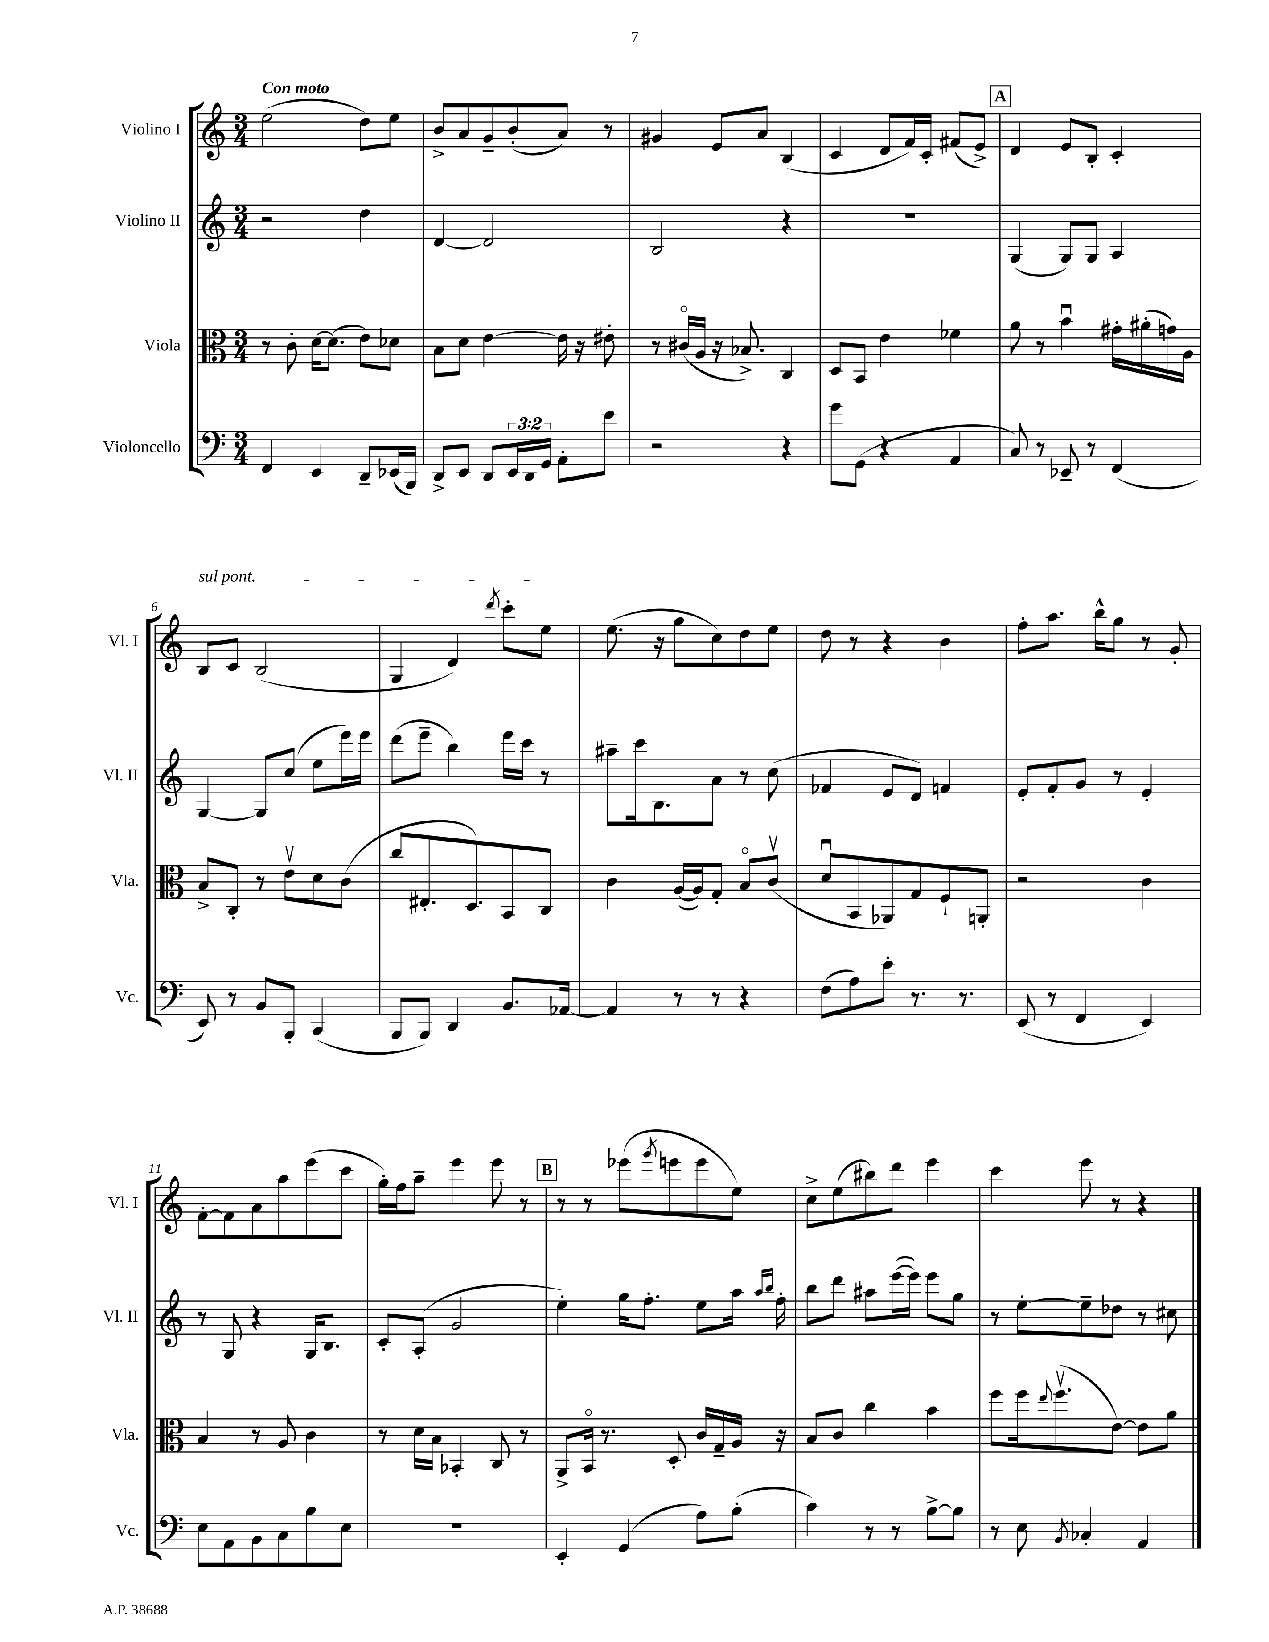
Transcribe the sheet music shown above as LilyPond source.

<<
\new StaffGroup <<
\new Staff = "s0" \with { instrumentName = "Violino I" shortInstrumentName = "Vl. I" } {
    \clef treble \key c \major \numericTimeSignature \time 3/4 \tempo "Con moto"
    e''2( d''8) e''8 |
    b'8-> a'8 g'8-- b'8-.( a'8) r8 |
    gis'4 e'8 a'8 b4( |
    c'4 d'8 f'16) c'16-. fis'8( e'8->) |
    \mark \markup { \box "A" } d'4 e'8 b8-. c'4-. |
    \once \override TextSpanner.bound-details.left.text = \markup { \italic "sul pont." } b8\startTextSpan c'8 b2( |
    g4 d'4) \acciaccatura { d'''8 } c'''8-. e''8\stopTextSpan |
    e''8.( r16 g''8 c''8) d''8 e''8 |
    d''8 r8 r4 b'4 |
    f''8-. a''8. b''16-^ g''8 r8 g'8-. |
    f'8~-. f'8 a'8 a''8 e'''8( c'''8 |
    g''16-.) f''16 a''8-- e'''4 e'''8 r8 |
    \mark \markup { \box "B" } r8 r8 ees'''8( \acciaccatura { g'''8 } e'''8 e'''8 e''8) |
    c''8-> e''8( bis''8) d'''8 e'''4 |
    c'''4 e'''8 r8 r4 \bar "|." |
}
\new Staff = "s1" \with { instrumentName = "Violino II" shortInstrumentName = "Vl. II" } {
    \clef treble \key c \major \numericTimeSignature \time 3/4
    r2 d''4 |
    d'4~ d'2 |
    b2 r4 |
    R2. |
    \mark \markup { \box "A" } g4( g8) g8 a4 |
    g4~ g8 c''8( e''8 e'''16) e'''16 |
    d'''8( e'''8-- b''4) e'''16 c'''16 r8 |
    ais''8-- c'''16 b8. a'8 r8 c''8( |
    fes'4 e'8 d'8) f'4 |
    e'8-. f'8-. g'8 r8 e'4-. |
    r8 g8 r4 g16 b8. |
    c'8-. a8-.( g'2 |
    \mark \markup { \box "B" } e''4-.) g''16 f''8.-. e''8 a''16 \grace { a''16 b''16 } f''16-. |
    b''8 d'''8 ais''8 e'''16~( e'''16) e'''8 g''8 |
    r8 e''8~-. e''8-- des''8 r8 cis''8 \bar "|." |
}
\new Staff = "s2" \with { instrumentName = "Viola" shortInstrumentName = "Vla." } {
    \clef alto \key c \major \numericTimeSignature \time 3/4
    r8 c'8-. d'16~ d'8.( e'8) des'8 |
    b8 d'8 e'4~ e'16 r16 eis'8-. |
    r8 cis'16\flageolet( a16 r16 bes8.->) c4 |
    d8 b,8 e'4 fes'4 |
    \mark \markup { \box "A" } a'8 r8 b'4\downbow gis'16-. ais'16-.( g'16) a16 |
    b8-> c8-. r8 e'8\upbow d'8 c'8( |
    c''8 eis8.-. d8.) b,8 c8 |
    c'4 a16~( a16) g8-. b8\flageolet c'8\upbow( |
    d'8\downbow b,8 aes,8) g8 f8-! a,8-. |
    r2 c'4 |
    b4 r8 a8 c'4 |
    r8 d'16 b16 bes,4-. c8 r8 |
    \mark \markup { \box "B" } a,8-> b,16\flageolet r8. d8-. c'16 g16-- a16 r16 |
    b8 c'8 c''4 b'4 |
    f''8 f''16 \appoggiatura { e''8 } f''8.\upbow( e'8~) e'8 a'8 \bar "|." |
}
\new Staff = "s3" \with { instrumentName = "Violoncello" shortInstrumentName = "Vc." } {
    \clef bass \key c \major \numericTimeSignature \time 3/4 \override Staff.TupletNumber.text = #tuplet-number::calc-fraction-text
    f,4 e,4 d,8-- ees,16( b,,16) |
    d,8-> e,8 d,8 \tuplet 3/2 { e,16 d,16 g,16 } a,8-. e'8 |
    r2 r4 |
    g'8 g,8( r4 a,4 |
    \mark \markup { \box "A" } c8) r8 ees,8-- r8 f,4( |
    e,8) r8 b,8 b,,8-. c,4( |
    b,,8 b,,8) d,4 b,8. aes,16~ |
    aes,4 r8 r8 r4 |
    f8( a8) e'8-. r8. r8. |
    e,8( r8 f,4 e,4) |
    e8 a,8 b,8 c8 b8 e8 |
    R2. |
    \mark \markup { \box "B" } e,4-. g,4( a8) b8-.( |
    c'4) r8 r8 b8~-> b8 |
    r8 e8 \acciaccatura { b,8 } ces4-. a,4 \bar "|." |
}
>>
>>
